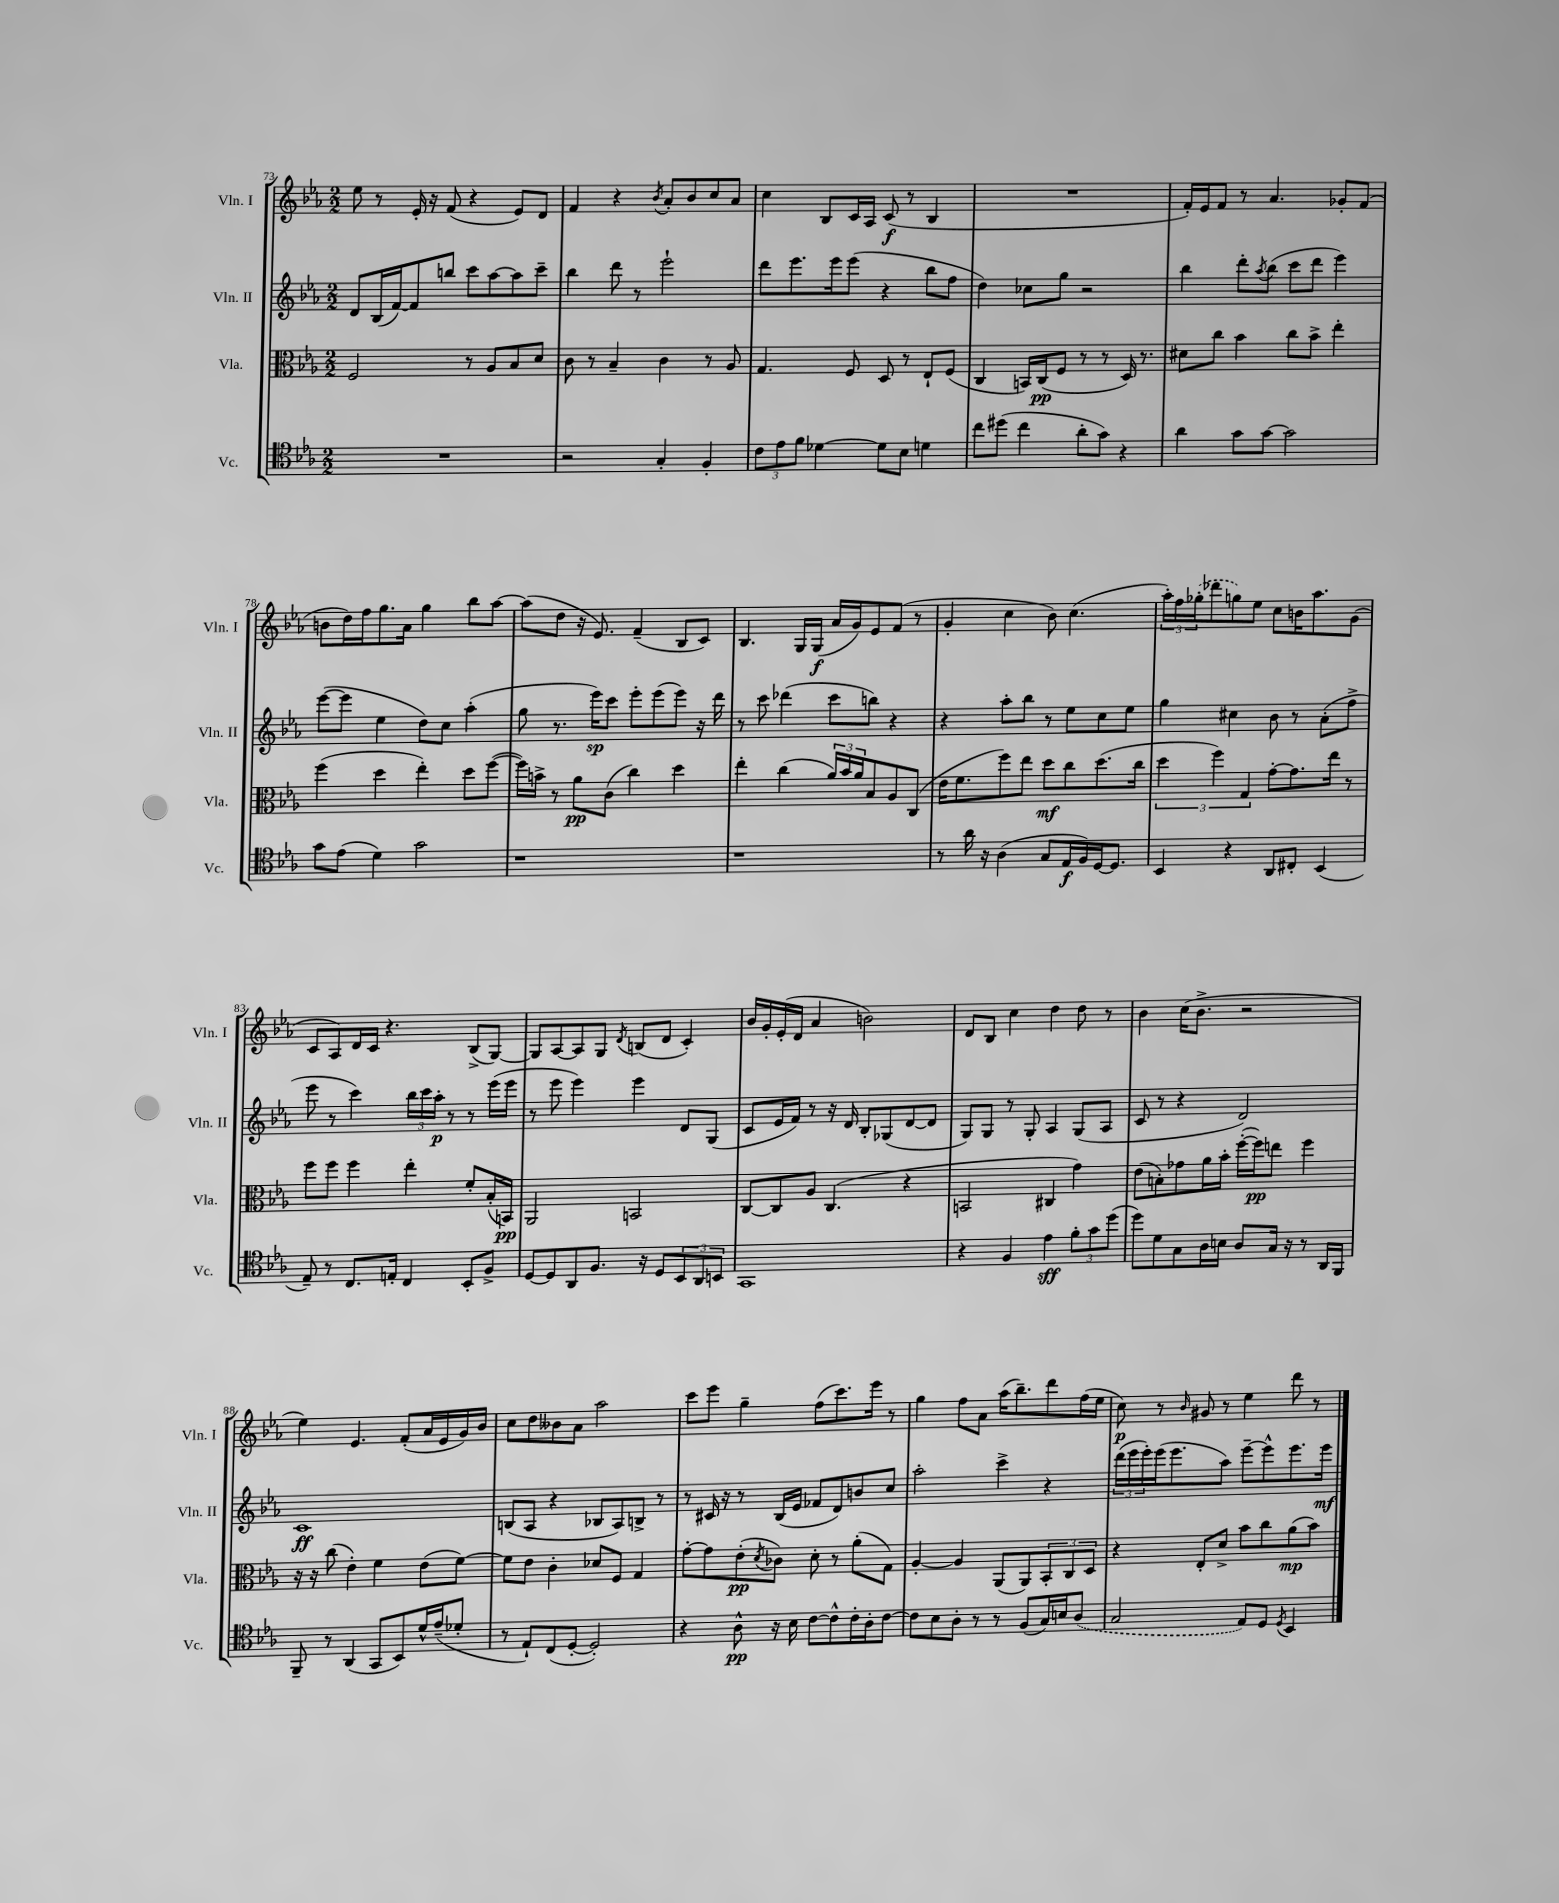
<<
\new StaffGroup <<
\new Staff = "s0" \with { instrumentName = "Vln. I" shortInstrumentName = "Vln. I" } {
    \clef treble \key ees \major \numericTimeSignature \time 2/2
    ees''8 r8 ees'16-. r16 f'8( r4 ees'8) d'8 |
    f'4 r4 \acciaccatura { bes'8 } aes'8-. bes'8 c''8 aes'8 |
    c''4 bes8 c'16 aes16 c'8\f( r8 bes4 |
    R1 |
    f'16-.) ees'16 f'8 r8 aes'4. ges'8-. f'8( |
    b'8 d''16) f''16 g''8. aes'16 g''4 bes''8 aes''8~ |
    aes''8( d''8 r16 ees'8.) f'4--( bes8 c'8) |
    bes4. g16 g16\f( aes'16 g'16) ees'8 f'8( r8 |
    g'4-. c''4 bes'8) c''4.( |
    \tuplet 3/2 { aes''16-.) f''16 \once \slurDashed ges''16-.( } des'''8 g''8) ees''8 c''8 b'16 aes''8. g'8( |
    c'8 aes8) d'16 c'16 r4. bes8->( g8~) |
    g8 aes8~ aes8 g8 \acciaccatura { d'8 } b8( d'8 c'4-.) |
    bes'16 g'16-. ees'16-.( d'16 aes'4 b'2) |
    d'8 bes8 c''4 d''4 d''8 r8 |
    bes'4 c''16( bes'8.-> r2 |
    ees''4) ees'4. f'8-.( aes'16 ees'16 g'16) bes'16 |
    c''8 d''8 beses'8 aes'8 aes''2 |
    c'''8 ees'''8 g''4-- f''8( c'''8.) ees'''16 r8 |
    g''4 f''8 aes'8 aes''16( bes''8.--) d'''8 f''16( ees''16 |
    c''8\p) r8 \grace { bes'16 } gis'8 r8 ees''4 d'''8 r8 \bar "|." |
}
\new Staff = "s1" \with { instrumentName = "Vln. II" shortInstrumentName = "Vln. II" } {
    \clef treble \key ees \major \numericTimeSignature \time 2/2
    d'8 bes16( f'16~) f'8 b''8 c'''8 aes''8~ aes''8 c'''8-- |
    bes''4 d'''8 r8 ees'''2-! |
    d'''8 ees'''8. ees'''16 ees'''8( r4 bes''8 f''8 |
    d''4) ces''8 g''8 r2 |
    bes''4 d'''8-. \acciaccatura { aes''8 } bes''8( c'''8 d'''8 ees'''4) |
    ees'''8~( ees'''8 ees''4 d''8) c''8 aes''4-.( |
    g''8 r8. ees'''16\sp) c'''8 ees'''8-. ees'''8( ees'''8) r16 d'''16 |
    r8 c'''8 des'''4( c'''8 b''8) r4 |
    r4 aes''8-. bes''8 r8 ees''8 c''8 ees''8 |
    g''4 cis''4 bes'8 r8 aes'8-.( f''8-> |
    ees'''8 r8 c'''4) \tuplet 3/2 { bes''16 c'''16 aes''16-.\p } r8 r8 ees'''16( ees'''16 |
    r8 ees'''8 ees'''4) ees'''4 d'8 g8( |
    c'8 ees'16 f'16) r8 r16 d'16 bes8-. ges8( d'8~ d'8 |
    g8) g8 r8 g8-. aes4 g8( aes8 |
    c'8 r8 r4 d'2) |
    c'1\ff |
    b8( aes8 r4 bes8 aes8) b8-> r8 |
    r8 cis'16 r16 r8 bes16( ees'16 fes'8 d'8) b'8 c''8 |
    aes''2-. c'''4-> r4 |
    \tuplet 3/2 { d'''16( ees'''16 ees'''16-.) } ees'''16( ees'''8. aes''8) ees'''8~-- ees'''8-^ ees'''8. ees'''16\mf \bar "|." |
}
\new Staff = "s2" \with { instrumentName = "Vla." shortInstrumentName = "Vla." } {
    \clef alto \key ees \major \numericTimeSignature \time 2/2
    f2 r8 aes8 bes8 d'8 |
    c'8 r8 bes4-- c'4 r8 aes8 |
    g4. f8 d8 r8 ees8-! f8( |
    c4 b,16) c16\pp( f8 r8 r8 d16) r8. |
    dis'8 c''8 bes'4 c''8 bes'8-> ees''4-. |
    f''4( d''4 ees''4-.) d''8 f''8~( |
    f''16) b'16-> r8 aes'8\pp c'8( c''4) d''4 |
    ees''4-. c''4( \tuplet 3/2 { aes'16) bes'16 aes'16 } bes8 aes8 c8( |
    ees'16 f'8. f''8) ees''8 d''8\mf c''8 d''8.( c''16 |
    \tuplet 3/2 { d''4 f''4) g4 } g'8~-. g'8. ees''16 r8 |
    f''8 f''8 f''4 ees''4-. f'8-. bes16-.( b,16\pp) |
    aes,2 b,2 |
    c8~ c8 aes8 c4.( r4 |
    b,2 cis4 g'4) |
    ees'8( b8-.) ges'8 aes'16 bes'16-. f''16~-.( f''16\pp) e''8 f''4 |
    r16 r16 c''8( ees'4-.) f'4 ees'8( f'8~) |
    f'8 ees'8 c'4-. des'8 f8 g4 |
    g'8~-. g'8 ees'8-.\pp( \acciaccatura { d'8 } ces'8) d'8-. r8 aes'8-.( g8) |
    aes4~-. aes4 aes,8( aes,8) \tuplet 3/2 { bes,8-. c8 d8 } |
    r4 ees8-. d'8-> bes'8 c''8 aes'8\mp( bes'8) \bar "|." |
}
\new Staff = "s3" \with { instrumentName = "Vc." shortInstrumentName = "Vc." } {
    \clef tenor \key ees \major \numericTimeSignature \time 2/2
    R1 |
    r2 g4-. f4-. |
    \tuplet 3/2 { c'8 ees'8 f'8 } des'4~ des'8 bes8 d'4 |
    c''8 dis''8( c''4 aes'8-. g'8) r4 |
    aes'4 g'8 g'8~ g'2 |
    g'8 ees'8( d'4) g'2 |
    r1 |
    r1 |
    r8 aes'16 r16 aes4( g8 ees16\f f16) d16~ d8. |
    bes,4 r4 aes,8 cis8-. bes,4( |
    ees8--) r8 c8. e16-. c4 bes,8-. f8-> |
    d8~ d8 aes,8 f8. r16 d8 \tuplet 3/2 { bes,8 aes,8 b,8 } |
    g,1 |
    r4 f4 ees'4\sff \tuplet 3/2 { f'8-. g'8 d''8( } |
    d''8) d'8 g8 aes16 b16 aes8 g16 r16 r8 aes,16 f,16 |
    f,8-- r8 aes,4( g,8 bes,8) d'16-^ ees'16--( des'8-. |
    r8 ees8-!) c8( d8~-. d2-.) |
    r4 aes8-^\pp r16 bes16 c'8~ c'8-^ c'16-. aes16-. c'8~ |
    c'8 bes8 aes8-. r8 r8 f8( g16) b16 \once \slurDashed aes8( |
    g2 ees8) d8 \acciaccatura { d8 } bes,4 \bar "|." |
}
>>
>>
\layout { \context { \Score currentBarNumber = #73 } }
